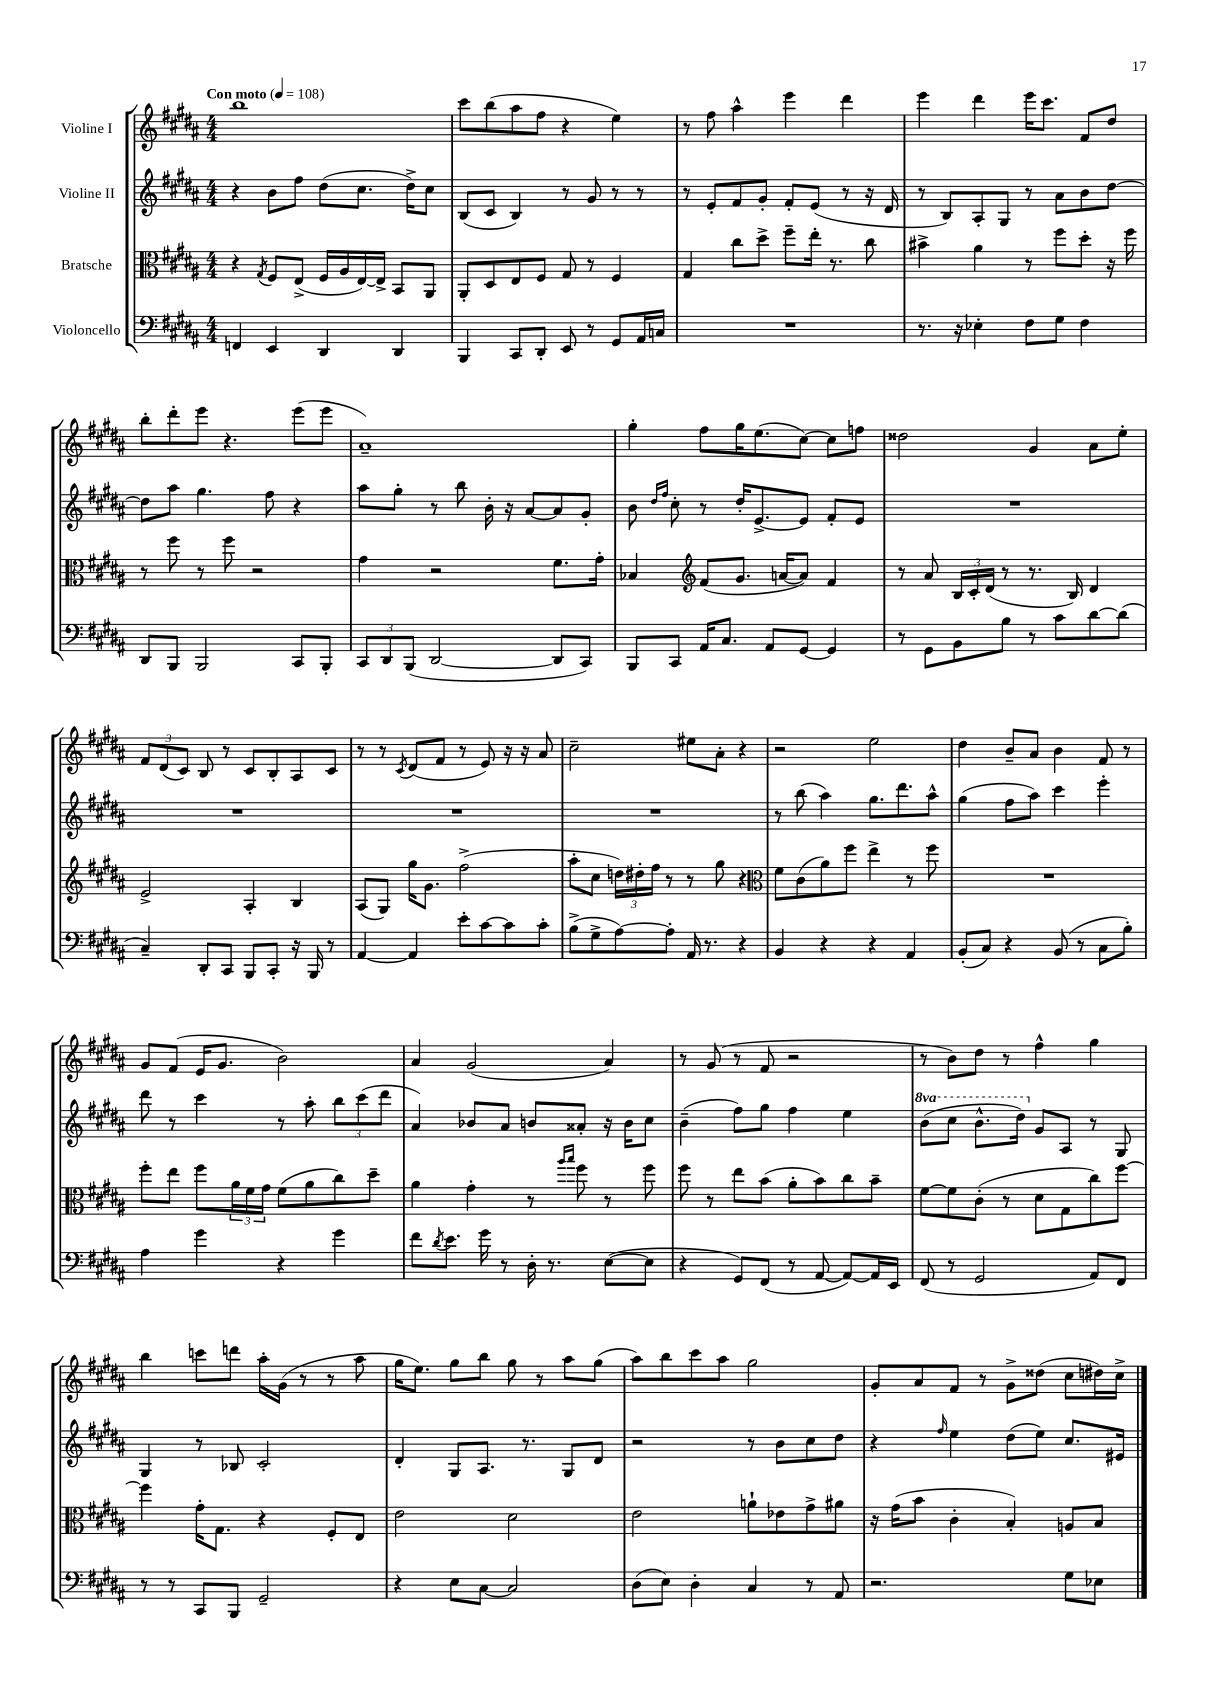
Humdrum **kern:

**kern	**kern	**kern	**kern
*staff4	*staff3	*staff2	*staff1
*clefF4	*clefC3	*clefG2	*clefG2
*k[f#c#g#d#a#]	*k[f#c#g#d#a#]	*k[f#c#g#d#a#]	*k[f#c#g#d#a#]
*M4/4	*M4/4	*M4/4	*M4/4
*MM108	*MM108	*MM108	*MM108
4FF	4r	4r	1bb
.	8qG#	.	.
4EE	8F#	8b	.
.	(8E^	8ff#	.
4DD#	16F#	(8dd#	.
.	16A#	.	.
.	[16E)	8.cc#	.
.	16E^]	.	.
4DD#	8BB	.	.
.	.	16dd#^)	.
.	8AA#	8cc#	.
=	=	=	=
4BBB	8AA#'	(8B	8ccc#
.	8D#	8c#	(8bb
8CC#	8E	4B)	8aa#
8DD#'	8F#	.	8ff#
8EE	8G#	8r	4r
8r	8r	8g#	.
8GG#	4F#	8r	4ee)
16AA#	.	8r	.
16C	.	.	.
=	=	=	=
1r	4G#	8r	8r
.	.	8e'	8ff#
.	8cc#	8f#	4aa#^^
.	8dd#^	8g#'	.
.	8ff#~	8f#'	4eee
.	16ee'	(8e	.
.	8.r	.	.
.	.	8r	4ddd#
.	8cc#	16r	.
.	.	16d#	.
=	=	=	=
8.r	4b#^	8r	4eee
.	.	8B)	.
16r	.	.	.
4E-'	4a#	8A#'	4ddd#
.	.	8G#	.
8F#	8r	8r	16eee
.	.	.	8.ccc#
8G#	8ff#	8a#	.
4F#	8dd#'	8b	8f#
.	16r	[8dd#	8dd#
.	16ff#	.	.
=	=	=	=
8DD#	8r	8dd#]	8bb'
8BBB	8ff#	8aa#	8ddd#'
2BBB	8r	4.gg#	8eee
.	8ff#	.	4.r
.	2r	.	.
.	.	8ff#	.
8CC#	.	4r	(8eee
8BBB'	.	.	8eee
=	=	=	=
12CC#	4g#	8aa#	1a#~)
12DD#	.	.	.
.	.	8gg#'	.
(12BBB	.	.	.
[2DD#	2r	8r	.
.	.	8bb	.
.	.	16b'	.
.	.	16r	.
.	.	[8a#	.
8DD#]	8.f#	8a#]	.
8CC#)	.	8g#'	.
.	16g#'	.	.
=	=	=	=
8BBB	4B-	8b	4gg#'
.	.	16qqdd#	.
.	.	16qqff#	.
8CC#	.	8cc#'	.
*	*clefG2	*	*
16AA#	(8f#	8r	8ff#
8.C#	.	.	.
.	8.g#	16dd#'	16gg#
.	.	[8.e^	(8.ee
8AA#	.	.	.
.	[16a	.	.
[8GG#	8a])	8e]	[8cc#)
4GG#]	4f#	8f#'	8cc#]
.	.	8e	8ff
=	=	=	=
8r	8r	1r	2dd##
8GG#	8a#	.	.
8BB	24B	.	.
.	24c#'	.	.
.	(24d#	.	.
8B	8r	.	.
8r	8.r	.	4g#
8c#	.	.	.
.	16B)	.	.
[8d#	4d#	.	8a#
(8d#]	.	.	8ee'
=	=	=	=
4C#~)	2e^	1r	12f#
.	.	.	(12d#
.	.	.	12c#)
8DD#'	.	.	8B
8CC#	.	.	8r
8BBB	4A#'	.	8c#
8CC#'	.	.	8B'
16r	4B	.	8A#
16BBB	.	.	.
8r	.	.	8c#
=	=	=	=
[4AA#	(8A#	1r	8r
.	8G#)	.	8r
.	.	.	8qc#
4AA#]	16gg#	.	(8d#
.	8.g#	.	.
.	.	.	8f#
8e'	(2ff#^	.	8r
[8c#	.	.	8e)
8c#]	.	.	16r
.	.	.	16r
8c#'	.	.	8a#
=	=	=	=
(8B^	8aa#'	1r	2cc#~
8G#^	8cc#	.	.
[8A#)	24dd)	.	.
.	24dd#'	.	.
.	24ff#	.	.
8A#']	8r	.	.
16AA#	8r	.	8ee#
8.r	.	.	.
.	8gg#	.	8a#'
4r	4r	.	4r
=	=	=	=
*	*clefC3	*	*
4BB	8f#	8r	2r
.	(8c#	(8bb	.
4r	8a#)	4aa#)	.
.	8ff#	.	.
4r	4ee^	8.gg#	2ee
.	.	8.ddd#	.
4AA#	8r	.	.
.	8ff#	8aa#^^	.
=	=	=	=
(8BB'	1r	(4gg#	4dd#
8C#)	.	.	.
4r	.	8ff#	8b~
.	.	8aa#)	8a#
(8BB	.	4ccc#	4b
8r	.	.	.
8C#	.	4eee'	8f#
8B')	.	.	8r
=	=	=	=
4A#	8ff#'	8ddd#	8g#
.	8ee	8r	(8f#
4g#	8ff#	4ccc#	16e
.	.	.	8.g#
.	24a#	.	.
.	24f#	.	.
.	24g#	.	.
4r	(8f#	8r	2b)
.	8a#	8aa#'	.
4g#	8cc#)	12bb	.
.	.	(12ccc#	.
.	8dd#~	.	.
.	.	12ddd#	.
=	=	=	=
8f#	4a#	4a#)	4a#
8qd#	.	.	.
8.e	.	.	.
.	4g#'	8b-	(2g#
16g#	.	.	.
8r	.	8a#	.
16D#'	8r	8b	.
8.r	.	.	.
.	16qqaa#	.	.
.	16qqbb	.	.
.	8ff#	8a##'	.
([8E	8r	16r	4a#)
.	.	16b	.
8E]	8ff#	8cc#	.
=	=	=	=
4r	8ff#	(4b~	8r
.	8r	.	(8g#
8GG#)	8ee	8ff#)	8r
(8FF#	(8b	8gg#	8f#
8r	8a#'	4ff#	2r
[8AA#	8b)	.	.
8AA#_)	8cc#	4ee	.
16AA#]	8b~	.	.
16EE	.	.	.
=	=	=	=
(8FF#	[8f#	(8bb	8r
8r	8f#]	8ccc#	8b)
2GG#	(8c#'	8.bb^^	8dd#
.	8r	.	8r
.	.	16ddd#)	.
.	8d#	8g#	4ff#^^
.	8G#	8A#	.
8AA#)	8cc#)	8r	4gg#
8FF#	[8ff#	8G#	.
=	=	=	=
8r	4ff#]	4G#	4bb
8r	.	.	.
8CC#	16g#'	8r	8ccc
.	8.G#	.	.
8BBB	.	8B-	8ddd
2GG#~	4r	2c#'	16aa#'
.	.	.	(16g#
.	.	.	8r
.	8F#'	.	8r
.	8E	.	8aa#
=	=	=	=
4r	2e	4d#'	16gg#
.	.	.	8.ee)
8E	.	8G#	8gg#
[8C#	.	8.A#	8bb
2C#]	2d#	.	8gg#
.	.	8.r	.
.	.	.	8r
.	.	8G#	8aa#
.	.	8d#	(8gg#
=	=	=	=
(8D#	2e	2r	8aa#)
8E)	.	.	8bb
4D#'	.	.	8ccc#
.	.	.	8aa#
4C#	8a`	8r	2gg#
.	8e-	8b	.
8r	8g#^	8cc#	.
8AA#	8a#	8dd#	.
=	=	=	=
2.r	16r	4r	8g#'
.	(16g#	.	.
.	8b	.	8a#
.	.	16qqff#	.
.	4c#'	4ee	8f#
.	.	.	8r
.	4B')	(8dd#	8g#^
.	.	8ee)	(8dd##
8G#	8A	8.cc#	8cc#
8E-	8B	.	16dd#)
.	.	16e#	16cc#^
==	==	==	==
*-	*-	*-	*-
